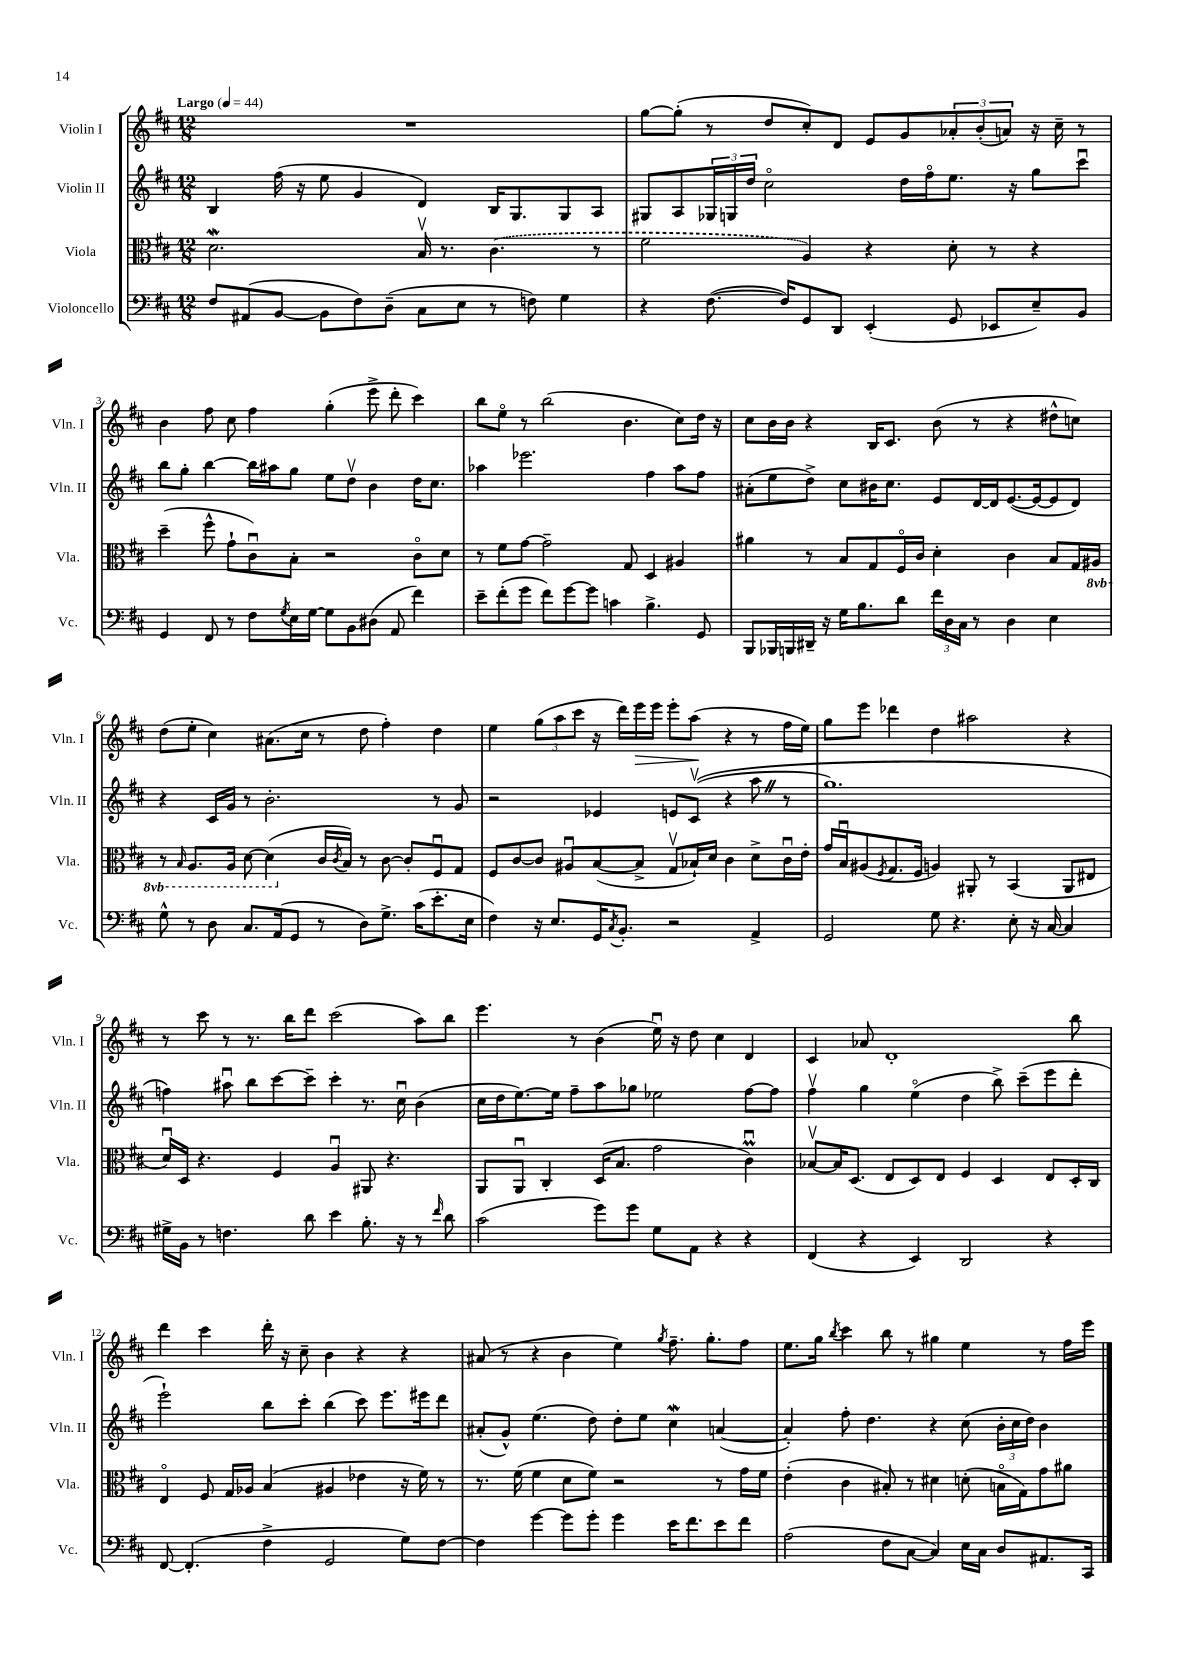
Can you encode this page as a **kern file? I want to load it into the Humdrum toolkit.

**kern	**kern	**kern	**kern
*staff4	*staff3	*staff2	*staff1
*clefF4	*clefC3	*clefG2	*clefG2
*k[f#c#]	*k[f#c#]	*k[f#c#]	*k[f#c#]
*M12/8	*M12/8	*M12/8	*M12/8
*MM44	*MM44	*MM44	*MM44
8F#	2.d	4B	1.r
(8AA#	.	.	.
[8BB	.	(16ff#	.
.	.	16r	.
8BB]	.	8ee	.
8F#)	.	4g	.
(8D~	.	.	.
8C#	16Bv	4d)	.
.	8.r	.	.
8E	.	.	.
8r	(4.c#	16B	.
.	.	8.G	.
8F)	.	.	.
4G	.	8G	.
.	8r	8A	.
=	=	=	=
4r	2f#	8G#	[8gg
.	.	8A	(8gg']
([8.F#	.	24G-	8r
.	.	24G	.
.	.	24dd	.
.	.	2cc#o	8dd
16F#])	.	.	.
8GG	4A)	.	8cc#')
8DD	.	.	8d
(4EE'	4r	.	8e
.	.	16dd	8g
.	.	16ff#o	.
8GG	8d'	8.ee	12a-'
.	.	.	(12b'
8EE-	8r	.	.
.	.	.	12a)
.	.	16r	.
8E~)	4r	8gg	16r
.	.	.	16cc#~
8BB	.	8ccc#u	8r
=	=	=	=
4GG	(4dd~	8bb	4b
.	.	8gg'	.
8FF#	8ff#^^	[4bb	8ff#
8r	8g`	.	8cc#
8F#	8c#u)	16bb]	4ff#
.	.	16aa#	.
8qG	.	.	.
16E	8B'	8gg	.
[16G	.	.	.
8G]	2r	8ee	(4gg'
8BB	.	8ddv	.
(8D#	.	4b	8eee^
8AA	.	.	8ddd'
4f#)	8c#o	16dd	4ccc#)
.	.	8.cc#	.
.	8d	.	.
=	=	=	=
8e~	8r	4aa-	8bb
(8f#'	8f#	.	8eeo
8g	[8g	2.eee-	8r
8f#)	2g~]	.	(2bb
[8g	.	.	.
8g]	.	.	.
4c	.	.	.
.	8G	.	4.b
4.B^	4D	4ff#	.
.	4A#	8aa-	8cc#)
8GG	.	8ff#	16dd
.	.	.	16r
=	=	=	=
8BBB	4a#	(8a#'	8cc#
16BBB-	.	8ee	16b
16BBB	.	.	16b
16DD#~	8r	8dd^)	4r
16r	.	.	.
16G	8B	8cc#	.
8.B	.	.	.
.	8G	16b#	16B
.	.	8.cc#	8.c#
8d	16F#o	.	.
.	16c#	.	.
24f#	4d'	8e	(8b
24D	.	.	.
24C#	.	.	.
8r	.	[16d	8r
.	.	16d]	.
4D	4c#	([8.e	4r
.	.	16e_	.
4E	8B	8e]	8dd#^^
.	16G	8d)	8cc)
.	16AA#	.	.
=	=	=	=
8G^^	8r	4r	(8dd
.	16qqBB	.	.
8r	8.AA	.	8ee'
8D	.	16c#	4cc#)
.	16AA	16g	.
8.C#	[8D	8r	.
.	(4D]	2.b'	(8.a#
(16AA	.	.	.
8GG	.	.	.
.	.	.	16cc#
8r	16c#	.	8r
.	8qc#	.	.
.	16B)	.	.
8D)	8r	.	8dd
8.G^	[8c#	.	4ff#')
.	8c#']	.	.
(16c#	.	.	.
8.e'	8F#u	8r	4dd
.	8G	8g	.
16E	.	.	.
=	=	=	=
4F#)	8F#	2r	4ee
.	[8c#	.	.
16r	8c#]	.	(12gg
8.E	.	.	.
.	.	.	12aa
.	8A#u	.	.
.	.	.	12ccc#
16GG	([8B	4e-	16r
8qC#	.	.	.
8.BB'	.	.	16ddd)
.	8B^]	.	16eee
.	.	.	16eee
2r	8Gv	8e	8eee'
.	16B-`)	&((8c#v	(8aa
.	16d	.	.
.	4c#	4r	4r
4AA^	8d^	8aa	8r
.	16c#u	8r	16ff#
.	16e'	.	16ee)
=	=	=	=
2GG	16g	1.gg)	8gg
.	16Bu	.	.
.	(8A#	.	8eee
.	8qF#	.	.
.	8.G	.	4ddd-
.	16F#	.	.
8G	4A)	.	4dd
4.r	.	.	.
.	8AA#'	.	2aa#
.	8r	.	.
8E'	(4BB	.	.
16r	.	.	.
[16C#	.	.	.
4C#]	8AA#	.	4r
.	8E#	.	.
=	=	=	=
16G#^	16du)	4ff&)	8r
16BB	16D	.	.
8r	4.r	.	8ccc#
4.F	.	8aa#u	8r
.	.	8bb	8.r
.	4F#	[8ccc#	.
.	.	.	16bb
8d	.	8ccc#~]	8ddd
4e	4Au	4ccc#'	(2ccc#
8.B'	8AA#	8.r	.
.	4.r	.	.
16r	.	16cc#u	.
8r	.	(4b	8aa)
16qqf#	.	.	.
8d	.	.	8bb
=	=	=	=
(2c#	8AA	16cc#	4.eee
.	.	16dd	.
.	8AAu	[8.ee)	.
.	4C#'	.	.
.	.	16ee]	.
.	.	8ff#~	8r
8g)	(16D	8aa	(4b
.	8.B	.	.
8g	.	8gg-	.
8G	2g	2ee-	16eeu)
.	.	.	16r
8AA	.	.	8dd
4r	.	.	4cc#
4r	4c#u)	[8ff#	4d
.	.	8ff#]	.
=	=	=	=
(4FF#	[8B-v	4ff#v	4c#
.	16B-]	.	.
.	(8.D	.	.
4r	.	4gg	8a-
.	8E	.	1d'
4EE)	8D)	(4eeo	.
.	8E	.	.
2DD	4F#	4dd	.
.	4D	8bb^)	.
.	.	(8ccc#~	.
4r	8E	8eee	.
.	16D'	8ddd'	8bb
.	16C#	.	.
=	=	=	=
[8FF#	4Eo	2eee`)	4ddd
(4.FF#']	.	.	.
.	8F#	.	4ccc#
.	16G	.	.
.	16A-	.	.
4F#^	(4B	8bb	16ddd'
.	.	.	16r
.	.	8ccc#'	8cc#~
2GG	4A#	(4bb	4b
.	4e-	8ccc#)	4r
.	.	8.eee	.
8G)	16r	.	4r
.	16f#)	16eee#	.
[8F#	8r	8ddd	.
=	=	=	=
4F#]	8.r	(8a#'	(8a#
.	.	8g^^)	8r
.	(16f#	.	.
[4g	4f#	(4.ee	4r
8g]	8d	.	4b
8g'	8f#)	8dd)	.
4g	2r	8dd'	4ee)
.	.	8ee	.
.	.	.	8qgg
16e	.	4cc#	8.ff#~
8.f#	.	.	.
.	.	.	8.gg'
8e	8r	([4a	.
8f#	16g	.	8ff#
.	16f#	.	.
=	=	=	=
(2A	(4e'	4a'])	8.ee
.	.	.	16gg
.	.	.	8qbb
.	4c#	8ff#'	4ccc#
.	.	4.dd	.
8F#	8B#')	.	8bb
[8C#	8r	.	8r
4C#])	4d#	4r	4gg#
16E	(8d'	(8cc#	4ee
16C#	.	.	.
8D	16Bo	24b'	.
.	.	24cc#	.
.	16G)	.	.
.	.	24dd)	.
8.AA#	8g	4b	8r
.	8a#	.	16ff#
16CC#	.	.	16eee
==	==	==	==
*-	*-	*-	*-
